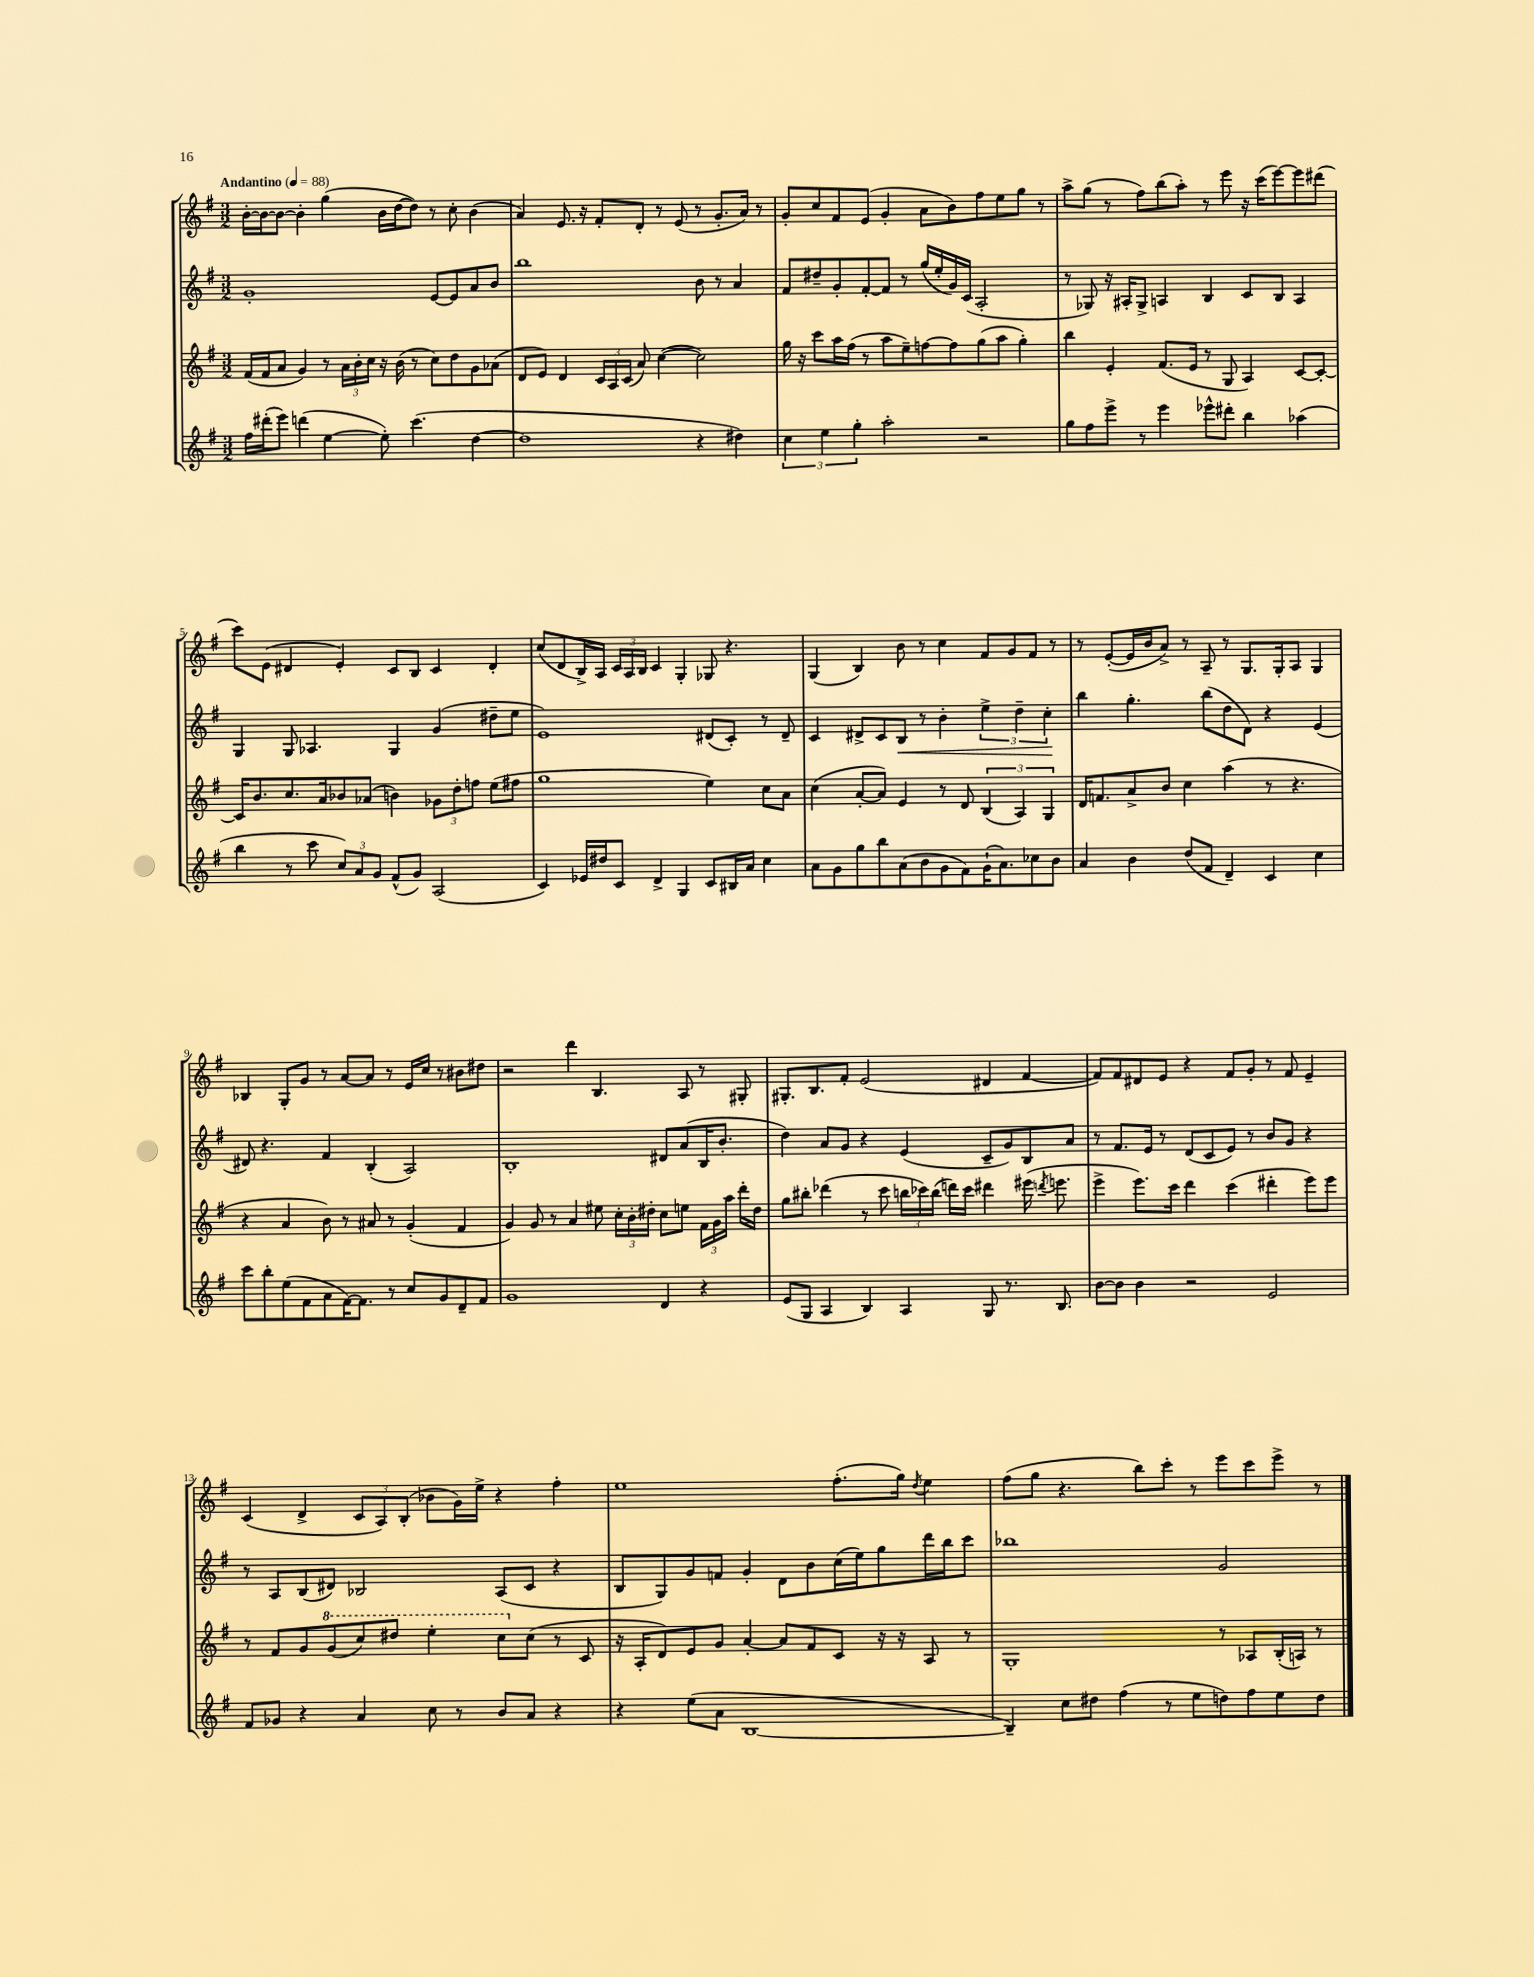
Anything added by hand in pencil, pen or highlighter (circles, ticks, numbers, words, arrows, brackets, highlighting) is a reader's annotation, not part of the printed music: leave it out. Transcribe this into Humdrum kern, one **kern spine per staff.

**kern	**kern	**kern	**kern
*staff4	*staff3	*staff2	*staff1
*clefG2	*clefG2	*clefG2	*clefG2
*k[f#]	*k[f#]	*k[f#]	*k[f#]
*M3/2	*M3/2	*M3/2	*M3/2
*MM88	*MM88	*MM88	*MM88
16ff#\LL	(16f#/LL	1g'	[16b'\LL
(16ddd#'\J	16f#/J	.	16b\_J
8eee\J)	8a/J	.	8b\_J
(4ddd\	4g/)	.	4b'\]
[4ee\	8r	.	(4gg\
.	24a\LL	.	.
.	24b'\	.	.
.	24cc\JJ	.	.
8ee'\])	16r	.	16b\LL
.	(16b\	.	[16dd\J
(4.ccc\	8r	.	8dd\]J)
.	8cc\L)	[8e/L	8r
.	8dd\	8e/]	8cc'\
[4dd\	8g\	8a/	(4b\
.	(8a-\J	8b/J	.
=	=	=	=
1dd]	8d/L	1bb	4a/)
.	8e/J)	.	.
.	4d/	.	8.e/
.	.	.	16r
.	24c/LL	.	8f#'/L
.	24A/	.	.
.	(24c/JJ	.	.
.	8a/)	.	8d'/J
.	([4cc\	.	8r
.	.	.	(8e/
4r	2cc\])	8b\	8r
.	.	8r	8.g'/L
4dd#\)	.	4a/	.
.	.	.	16a/Jk)
.	.	.	8r
=	=	=	=
6cc\	16gg\	8f#/L	8g'/L
.	16r	.	.
.	8ccc\L	8dd#~/	8cc/
6ee\	.	.	.
.	16aa\L	8g'/	8f#/
.	(16ff#\JJ	.	.
6gg'\	.	.	.
.	8r	[8f#'/	(8e/J
2aa'\	8aa\L	8f#/]J	4g'/
.	8ee~\)	8r	.
.	[8ff\	(16gg/LL	8a\L
.	.	16ee'/	.
.	8ff\]	16g/)	8b\)
.	.	(16c/JJ	.
2r	(8gg\	2A'/	8ff#\
.	8aa\J	.	8ee\
.	4gg'\)	.	8gg\J
.	.	.	8r
=	=	=	=
8gg\L	4bb\	8r	8aa^\L
8ff#\	.	8G-/)	(8gg\J
8eee^\J	4e'/	16r	8r
.	.	16A#'/LK	.
8r	.	8G-^/J	8ff#\L)
4eee\	(8.f#/L	4A/	(8bb\
.	.	.	8aa'\J)
.	16e/Jk	.	.
8eee-^^\L	8r	4B/	8r
8ddd#'\J	8G/	.	8eee\
4bb\	4A/)	8c/L	16r
.	.	.	(16ccc\LK
.	.	8B/J	[8eee\)
(4aa-\	[8c/L	4A/	8eee\]
.	8c'/_J	.	(8ddd#\J
=	=	=	=
4bb\	16c/]LK	4G/	8ccc\L)
.	8.b/	.	.
.	.	.	(8e\J
8r	8.cc/	8G/	4d#/
8ccc\	.	4.A-/	.
.	16a/k	.	.
12cc/L)	8b-/	.	4e'/)
12a/	.	.	.
.	(8a-/J	.	.
12g/J	.	.	.
(8f#^^/L	4b\)	4G/	8c/L
8g/J)	.	.	8B/J
(2A/	12g-\L	(4g/	4c/
.	12dd'\	.	.
.	12ff\J	.	.
.	(8ee\L	8dd#~\L	4d#'/
.	8ff#\J	8ee\J	.
=	=	=	=
4c/)	1gg	1e)	(8cc/L
.	.	.	8d/
16e-/LL	.	.	16B^/L)
16dd#/J	.	.	16A/JJ
8c/J	.	.	24c/LL
.	.	.	24A/
.	.	.	24B/JJ
4d^/	.	.	4c/
4G/	.	.	4G'/
8c/L	4ee\)	(8d#/L	8G-/
16B#/L	.	8c'/J)	4.r
16a/JJ	.	.	.
4cc\	8cc\L	8r	.
.	8a\J	8d#~/	.
=	=	=	=
8a\L	(4cc\	4c/	(4G/
8g\	.	.	.
8gg\	[8a'/L	8d#^/L	4B/)
8bb\	8a/]J)	8c/	.
(8a\	4e/	8B/J	8b\
8b\	.	8r	8r
8g\	8r	4b'\	4cc\
8f#\)	8d/	.	.
(16g`\K	(6B/	6ee^\	8f#/L
8.a\)	.	.	.
.	.	.	8g/
.	6A/)	6dd~\	.
8cc-\	.	.	8f#/J
.	6G/	6cc'\	.
8b\J	.	.	8r
=	=	=	=
4a/	16d/LK	4bb\	8r
.	8.f/	.	.
.	.	.	([8e'/L
4b\	8a^/	4.gg'\	16e/]L
.	.	.	16b/J
.	8b/J	.	8a^/J)
(8dd/L	4cc\	.	8r
8f#/J	.	(8bb\L	8A~/
4d~/)	(4aa\	8dd\	8r
.	.	8d\J)	8.G/L
4c/	8r	4r	.
.	.	.	16G'/k
.	4.r	.	8A/J
4cc\	.	(4e/	4G/
=	=	=	=
8ccc\L	4r	8d#/)	4B-/
8bb'\	.	4.r	.
(8ee\	4a/	.	8G'/L
8f#\	.	.	8g/J
8a\	8b\)	4f#/	8r
[16f#\K)	8r	.	[8a/L
8.f#\]J	.	.	.
.	8a#/	(4B'/	8a/]J
8r	8r	.	8r
8cc/L	(4g'/	2A/)	16e/LL
.	.	.	16cc/JJ
8g/	.	.	8r
8d~/	4f#/	.	8b#\L
8f#/J	.	.	8dd#\J
=	=	=	=
1g	4g/)	1B'	2r
.	8g/	.	.
.	8r	.	.
.	4a/	.	4ddd\
.	8ee#\	.	4.B/
.	24cc'\LL	.	.
.	24b'\	.	.
.	24dd#'\JJ	.	.
4d/	8cc\L	8d#/L	.
.	8ee\J	(8a/	8A/
4r	24f#\LL	16B/K	8r
.	24g\	.	.
.	.	8.b'/J	.
.	24aa\JJ	.	.
.	16ddd'\LL	.	8G#'/
.	16dd#\JJ	.	.
=	=	=	=
(8e/L	8gg\L	4dd\)	8.G#'/L
8G/J	8bb#'\J	.	.
.	.	.	8.B/
4A/	(4ddd-\	8a/L	.
.	.	8g/J	8f#'/J
4B/)	8r	4r	(2e/
.	8ccc\	.	.
4A/	24bb\LL	(4e/	.
.	24ccc-\)	.	.
.	(24bb\JJ	.	.
.	16ddd\LL)	.	.
.	16ccc-\JJ	.	.
8G/	4ddd#\	8c~/L	4d#/
8.r	.	8g/)	.
.	(16eee#\	8B/	[4f#/
.	8qddd/	.	.
8.B/	8.eee\	.	.
.	.	8a/J	.
=	=	=	=
[8b\L	4eee^\	8r	8f#/]L)
8b\]J	.	8.f#/L	8f#/
4b\	8.eee\L)	.	8d#/
.	.	16e/Jk	.
.	.	8r	8e/J
.	16ccc\Jk	.	.
2r	4ddd\	(8d/L	4r
.	.	8c/	.
.	(4ccc\	8e/J)	8f#/L
.	.	8r	8g'/J
2e/	4ddd#'\	8b/L	8r
.	.	8g/J	8f#/
.	8eee\L)	4r	4e~/
.	8eee\J	.	.
=	=	=	=
8f#/L	8r	8r	(4c/
8g-/J	8f#/L	8A/L	.
4r	8g/	(8B/	4d^/
.	(8gg/	8d#/J)	.
4a/	8ccc/)	2B-/	12c/L
.	.	.	12A/)
.	8ddd#/J	.	.
.	.	.	(12B'/J
8cc\	4eee'\	.	8b-\L
8r	.	.	16g\L)
.	.	.	16ee^\JJ
8b/L	8ccc\L	(8A/L	4r
8a/J	(8cc\J	8c/J	.
4r	8r	4r	4ff#'\
.	8c/	.	.
=	=	=	=
4r	16r	8B/L	1ee
.	16A'/LK	.	.
.	8d/)	8G/)	.
(8ee\L	8e/	8g/	.
8a\J	8g/J	8f/J	.
[1B	[4a'/	4g'/	.
.	8a/]L	8d\L	.
.	8f#/	8b\	.
.	8c/J	(16cc\L	(8.ff#'\L
.	.	16ee\J)	.
.	16r	8gg\	.
.	16r	.	16gg\Jk)
.	.	.	8qdd/
.	8A/	16ddd\L	4ee\
.	.	16bb\J	.
.	8r	8ccc\J	.
=	=	=	=
4B~/])	1G'	1bb-	(8ff#\L
.	.	.	8gg\J
8cc\L	.	.	4.r
8dd#\J	.	.	.
(4ff#\	.	.	.
.	.	.	8bb\L)
8r	.	.	8ccc'\J
8ee\L	.	.	8r
8dd\)	8r	2g/	8eee\L
8ff#\	8A-/L	.	8ccc\
8ee\	(16B'/L	.	8eee^\J
.	16A/JJ)	.	.
8dd\J	8r	.	8r
==	==	==	==
*-	*-	*-	*-
